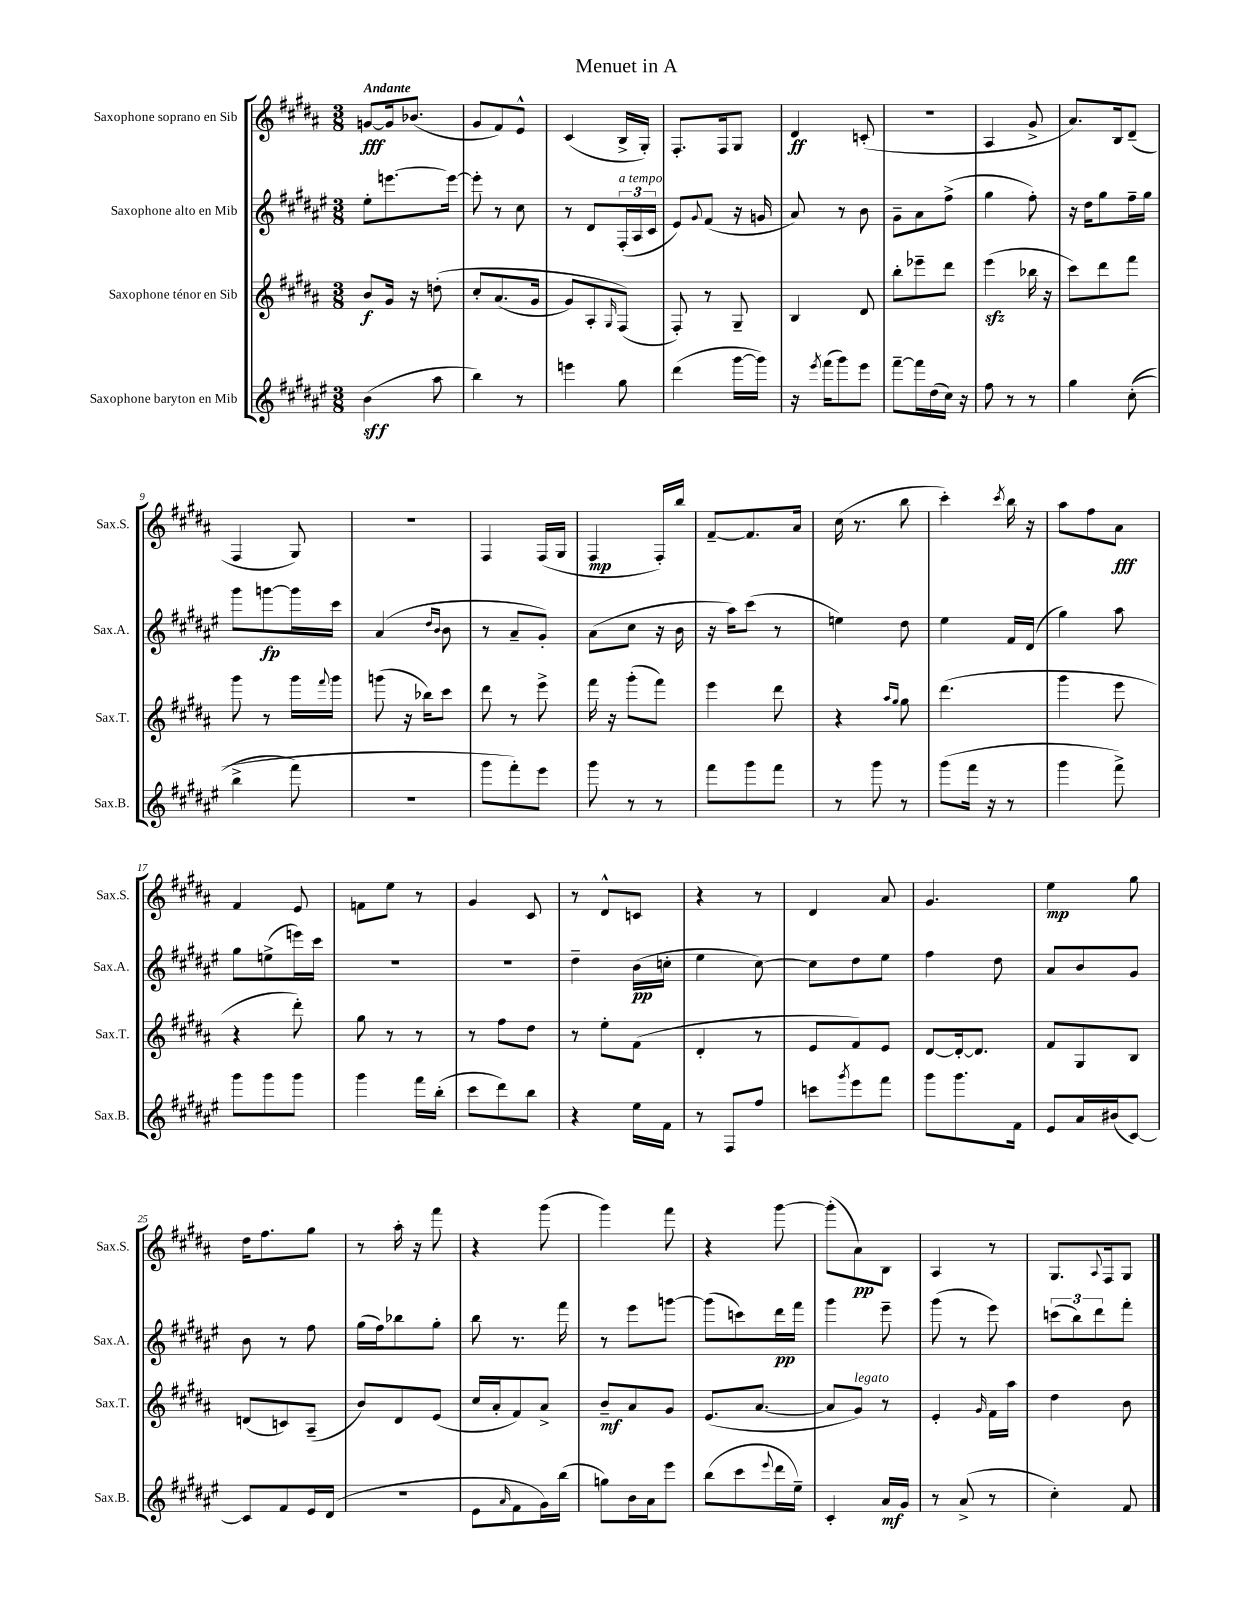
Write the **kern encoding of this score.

**kern	**kern	**kern	**kern
*staff4	*staff3	*staff2	*staff1
*clefG2	*clefG2	*clefG2	*clefG2
*k[f#c#g#d#a#e#]	*k[f#c#g#d#a#]	*k[f#c#g#d#a#e#]	*k[f#c#g#d#a#]
*M3/8	*M3/8	*M3/8	*M3/8
(4b	8b	8ee#'	[8g
.	16g#	[8.eee	16g]
.	16r	.	(8.b-
8aa#	&(8dd'	.	.
.	.	16eee_	.
=	=	=	=
4bb)	8cc#'	8eee']	8g#
.	(8.a#	8r	8f#)
8r	.	8cc#	8e^^
.	16g#	.	.
=	=	=	=
4eee	8g#)	8r	(4c#
.	8A#'	8d#	.
.	16qqG#	.	.
8gg#	(8F#&)	(24F#'	16B^
.	.	24A#	.
.	.	.	16G#')
.	.	24c#	.
=	=	=	=
(4ddd#	8F#')	8e#)	8.F#'
.	.	8qqg#	.
.	8r	(8f#	.
.	.	.	16F#
[16ggg#	8G#~	16r	8G#
16ggg#])	.	16g	.
=	=	=	=
16r	4B	8a#)	4d#
8qeee#	.	.	.
(16fff#	.	.	.
8ggg#)	.	8r	.
8eee#	8d#	8b	(8c'
=	=	=	=
[8fff#~	8bb'	8g#~	4.r
16fff#]	8eee-~	8a#	.
(16dd#	.	.	.
16cc#)	8ddd#	(8ff#^	.
16r	.	.	.
=	=	=	=
8ff#	(4eee	4gg#	4A#
8r	.	.	.
8r	16bb-	8ff#')	8g#^
.	16r	.	.
=	=	=	=
4gg#	8ccc#)	16r	8.a#)
.	.	16dd#	.
.	8ddd#	8gg#	.
.	.	.	16B
&((8cc#'	8fff#	16ff#~	(8d#~
.	.	16gg#	.
=	=	=	=
4bb^	8ggg#	8ggg#	4F#
.	8r	[8ggg	.
8fff#)	16ggg#	16ggg]	8G#)
.	8qqfff#	.	.
.	16ggg#	16ccc#	.
=	=	=	=
4.r	(8ggg	(4a#	4.r
.	16r	.	.
.	16bb-)	.	.
.	.	16qqdd#	.
.	.	16qqb	.
.	8ccc#	8b	.
=	=	=	=
8ggg#	8ddd#	8r	4F#
8fff#'&)	8r	8a#~	.
8eee#	8eee^	8g#')	(16F#
.	.	.	16G#
=	=	=	=
8ggg#	16fff#	(8a#	4F#
.	16r	.	.
8r	(8ggg#'	8cc#	.
8r	8fff#)	16r	16F#')
.	.	16b	16bb
=	=	=	=
8fff#	4eee	16r	[8f#~
.	.	16aa#)	.
8ggg#	.	(8ccc#	8.f#]
8fff#	8ddd#	8r	.
.	.	.	16a#
=	=	=	=
8r	4r	4ee)	(16cc#
.	.	.	8.r
8ggg#	.	.	.
.	16qqaa#	.	.
.	16qqgg#	.	.
8r	8gg#	8dd#	8bb
=	=	=	=
(8ggg#	(4.ddd#	4ee#	4ccc#')
16fff#	.	.	.
16r	.	.	.
.	.	.	8qccc#
8r	.	16f#	16bb
.	.	(16d#	16r
=	=	=	=
4ggg#	4ggg#	4gg#)	8aa#
.	.	.	8ff#
8fff#^)	8eee	8aa#	8a#
=	=	=	=
8ggg#	4r	8gg#	4f#
8ggg#	.	(8ee^	.
8ggg#	8ddd#')	16eee)	8e
.	.	16ccc#	.
=	=	=	=
4ggg#	8gg#	4.r	8f
.	8r	.	8ee
16fff#	8r	.	8r
(16bb'	.	.	.
=	=	=	=
8ccc#	8r	4.r	4g#
8ddd#)	8ff#	.	.
8bb	8dd#	.	8c#
=	=	=	=
4r	8r	4dd#~	8r
.	8ee'	.	8d#^^
16ee#	(8f#	(16b	8c
16f#	.	16cc'	.
=	=	=	=
8r	4d#'	4ee#	4r
8F#	.	.	.
8ff#	8r	[8cc#)	8r
=	=	=	=
8ccc	8e	8cc#]	4d#
8qggg#	.	.	.
8eee#	8f#)	8dd#	.
8fff#	8e	8ee#	8a#
=	=	=	=
8ggg#	[8d#	4ff#	4.g#
8.ggg#	16d#'_	.	.
.	8.d#]	.	.
.	.	8dd#	.
16f#	.	.	.
=	=	=	=
8e#	8f#	8a#	4ee
16a#	8G#	8b	.
(16b#	.	.	.
[8c#)	8B	8g#	8gg#
=	=	=	=
8c#]	(8d	8b	16dd#
.	.	.	8.ff#
8f#	8c)	8r	.
16e#	(8A#~	8ff#	8gg#
(16d#	.	.	.
=	=	=	=
4.r	8b)	(16gg#	8r
.	.	16ff#)	.
.	8d#	8bb-	16aa#'
.	.	.	16r
.	(8e	8gg#'	8fff#
=	=	=	=
8e#	16cc#	8bb	4r
.	16a#'	.	.
16qqa#	.	.	.
8f#	8f#)	8.r	.
16g#)	8a#^	.	(8ggg#
(16bb	.	16fff#	.
=	=	=	=
8gg)	8b~	8r	4ggg#)
16b	8a#	8eee#	.
16a#	.	.	.
8eee#	8g#	[8ggg	8fff#
=	=	=	=
(8bb	(8.e	(8ggg]	4r
8ccc#	.	8ccc)	.
.	[8.a#	.	.
8qqeee#	.	.	.
16ddd#	.	16ddd#	[8ggg#
16ee#~)	.	16fff#	.
=	=	=	=
4c#'	8a#]	4ggg#	(8ggg#']
.	8g#)	.	8a#)
16a#	8r	8eee#~	8B
16g#	.	.	.
=	=	=	=
8r	4e'	(8ggg#	4A#
(8a#^	.	8r	.
.	16qqg#	.	.
8r	16f#	8eee#)	8r
.	16aa#	.	.
=	=	=	=
4cc#')	4dd#	(12ccc	8.G#
.	.	12bb)	.
.	.	12ddd#	.
.	.	.	8qqA#
.	.	.	16F#
8f#	8b	8fff#'	8G#
==	==	==	==
*-	*-	*-	*-
